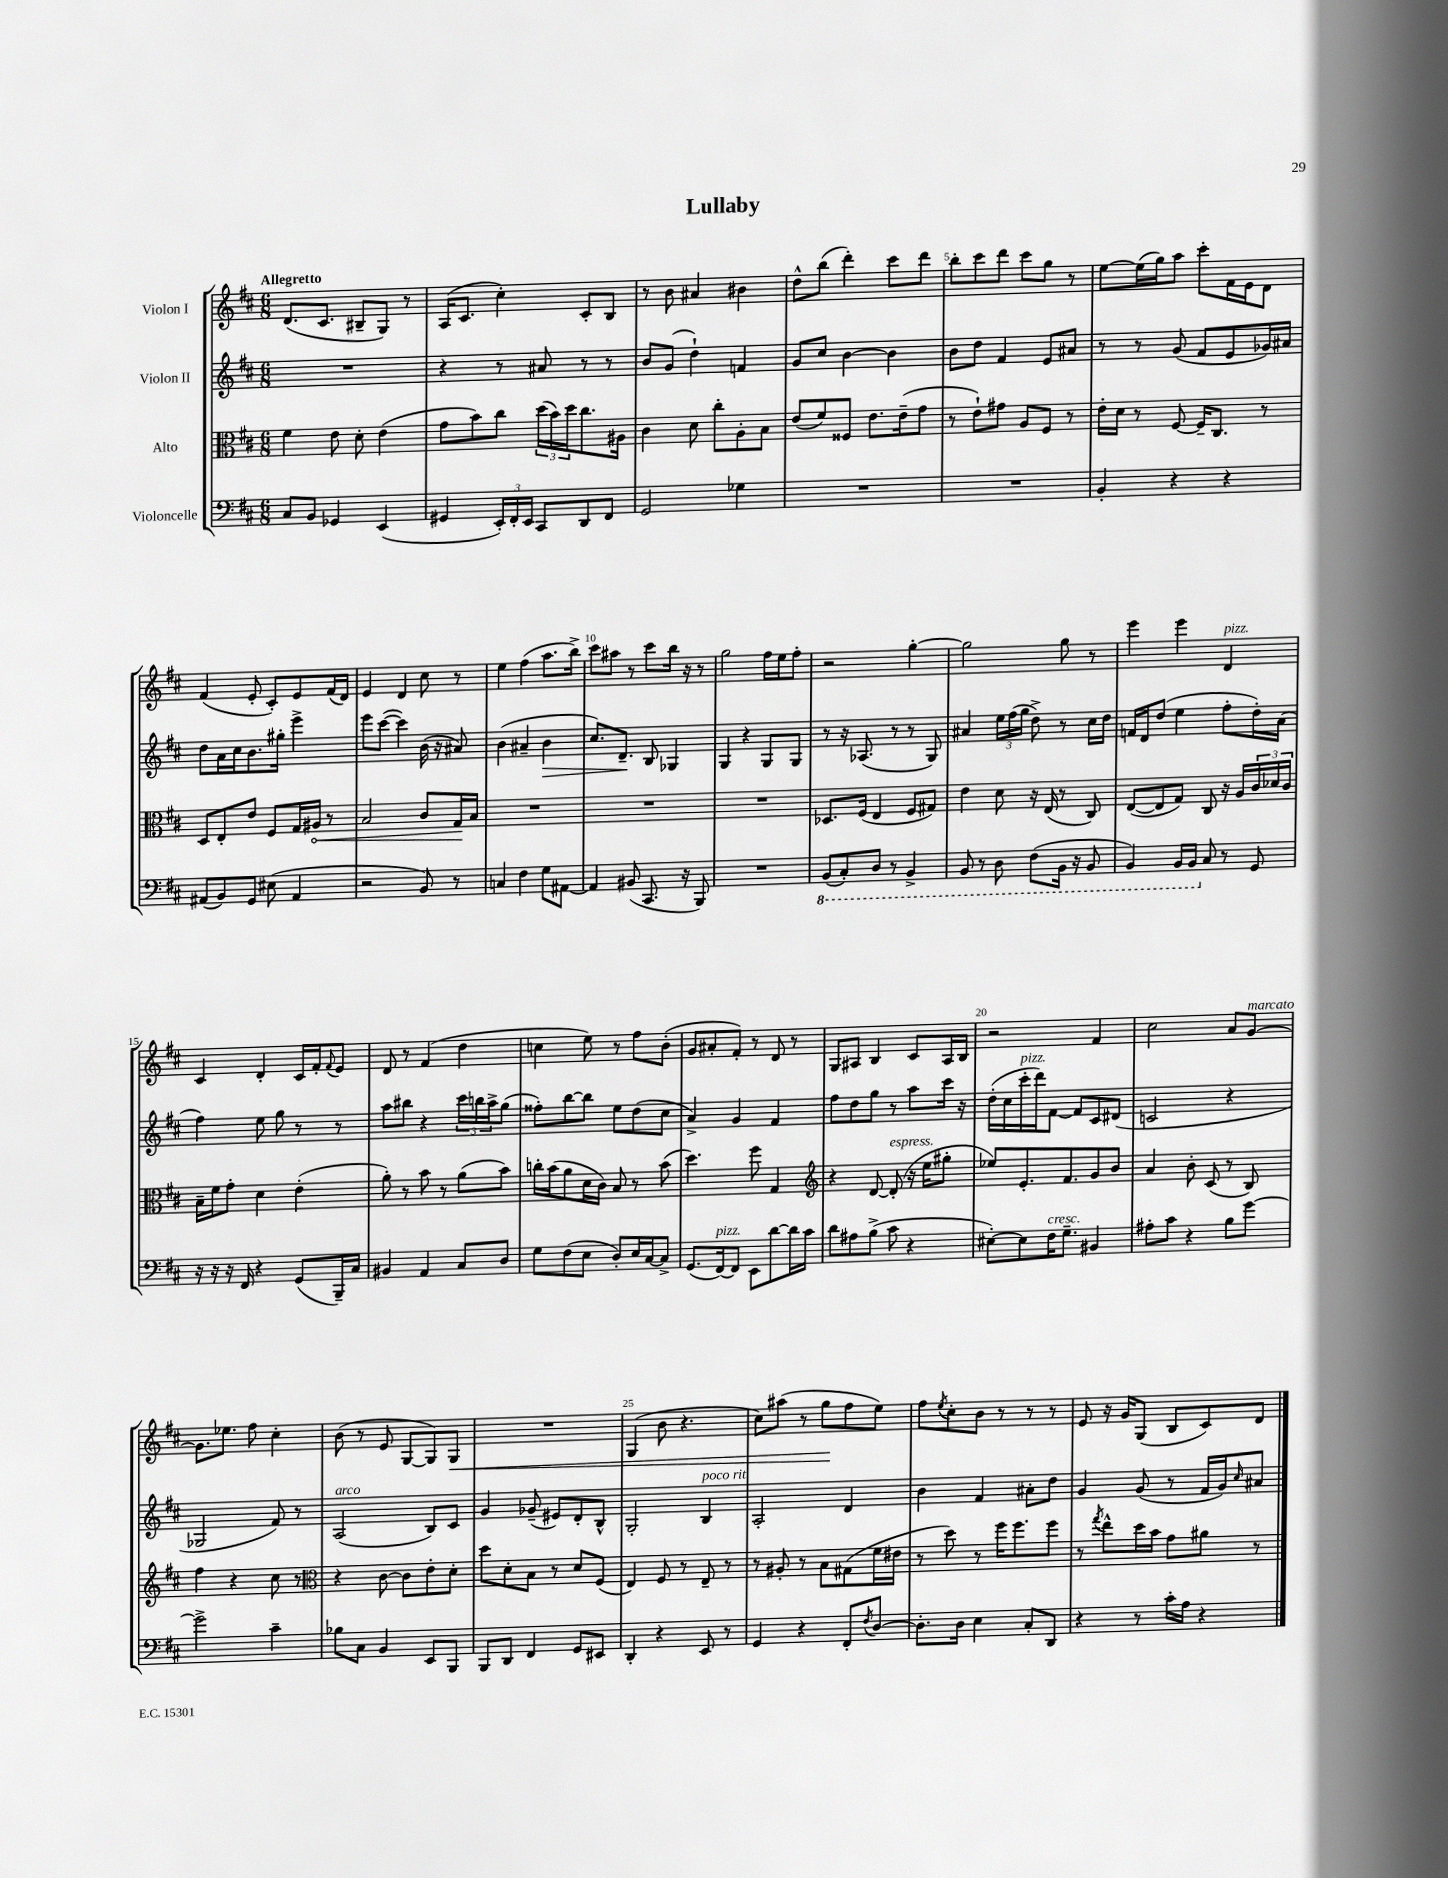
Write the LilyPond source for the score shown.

\header { title = "Lullaby" }
<<
\new StaffGroup <<
\new Staff = "s0" \with { instrumentName = "Violon I" } {
    \clef treble \key d \major \numericTimeSignature \time 6/8 \tempo "Allegretto"
    d'8.( cis'8. bis8-- g8) r8 |
    a16( cis'8. cis''4-.) cis'8-. b8 |
    r8 b'8 ais'4 bis'4 |
    d''8-^ b''8( d'''4-.) cis'''8 d'''8 |
    b''8-. cis'''8 d'''8 cis'''8 g''8 r8 |
    e''8~ e''16( g''16) a''8 cis'''8-. fis'16 e'16 d'8 |
    fis'4( e'8-. cis'8-.) e'8 fis'16( d'16) |
    e'4 d'4 cis''8 r8 |
    e''4 fis''4( a''8. b''16->) |
    cis'''8 ais''8 r8 cis'''8 b''16 r16 r8 |
    g''2 fis''16 e''16 fis''8-. |
    r2 g''4~-. |
    g''2 g''8 r8 |
    e'''4 e'''4 d'4^\markup { \italic "pizz." } |
    cis'4 d'4-. cis'16 fis'16-. \appoggiatura { fis'8 } e'8 |
    d'8 r8 fis'4( d''4 |
    c''4 e''8) r8 fis''8 b'8-.( |
    g'8 ais'8-. fis'8-.) r8 d'8 r8 |
    g8 ais8 b4 cis'8 ais16 b16 |
    r2 fis'4 |
    cis''2 a'8 g'8~^\markup { \italic "marcato" } |
    g'8. ees''8. fis''8 cis''4-. |
    b'8( r8 e'8 g8~ g8) g8\< |
    R2. |
    g4( b'8 r4. |
    cis''8) ais''8( r8 g''8\! fis''8 e''8) |
    fis''8 \acciaccatura { e''8 } cis''8-. b'8 r8 r8 r8 |
    e'8 r16 g'16 g8( b8 cis'8) d'8 \bar "|." |
}
\new Staff = "s1" \with { instrumentName = "Violon II" } {
    \clef treble \key d \major \numericTimeSignature \time 6/8
    R2. |
    r4 r8 ais'8 r8 r8 |
    b'8 g'8( d''4-!) f'4 |
    g'8 cis''8 b'4~ b'4 |
    b'8 d''8 fis'4 e'8 ais'8 |
    r8 r8 g'8( fis'8 e'8 ges'16) ais'16 |
    d''8 a'16 cis''16 b'8. gis''16-. e'''4-> |
    e'''8 cis'''8~( cis'''4) b'16( r16 ais'8) |
    b'4( ais'4-- b'4\> |
    cis''8.) d'8.--\! b8 ges4 |
    g4 r4 g8 g8 |
    r8 r16 aes8.( r8 r8 g8) |
    ais'4 \tuplet 3/2 { e''16 fis''16( g''16 } d''8->) r8 cis''16 d''16 |
    f'16 d'16 d''8( e''4 fis''8-. d''16-.) a'16( |
    fis''4) e''8 g''8 r8 r8 |
    a''8 bis''8 r4 \tuplet 3/2 { cis'''16 b''16 a''16-> } g''8( |
    fisis''8-.) b''8~ b''8 e''8 d''8( cis''8 |
    a'4->) g'4 fis'4 |
    fis''8 d''8 g''8 r8 a''8 cis'''16 r16 |
    d''16-.( cis''16 cis'''16-.^\markup { \italic "pizz." } d'''16) fis'8~ fis'8 cis'8 dis'8( |
    c'2 r4 |
    ges2 fis'8) r8 |
    a2^\markup { \italic "arco" }( b8) cis'8 |
    g'4 ges'8--( eis'8) d'8-. b8-^ |
    g2-. b4^\markup { \italic "poco rit." } |
    a2-. d'4 |
    b'4 fis'4 ais'8-. d''8 |
    g'4 g'8( r8 fis'16 g'16) \grace { cis''16 } ais'8 \bar "|." |
}
\new Staff = "s2" \with { instrumentName = "Alto" } {
    \clef alto \key d \major \numericTimeSignature \time 6/8
    fis'4 e'8 d'8-. e'4( |
    g'8 b'8) cis''8 \tuplet 3/2 { d''16( b'16) d''16 } cis''8. ais16 |
    cis'4 d'8 cis''8-. a8-. b8 |
    e'8( fis'8) fisis8 e'8. e'16--( g'8 |
    r8 e'8-!) gis'8 a8 fis8 r8 |
    e'16-. d'16 r8 fis8~ fis16-- cis8. r8 |
    d8 e8-. e'8 fis8 g16 \once \override Hairpin.circled-tip = ##t ais16\< r8 |
    b2 cis'8 g16\! b16 |
    R2. |
    R2. |
    R2. |
    des8. fis16( e4 fis8 gis8) |
    e'4 d'8 r16 e16( r8 cis8) |
    e8~( e8 g8) cis8 r16 a16 \tuplet 3/2 { cis'16 des'16 cis'16 } |
    b16-- fis'16 g'8-. d'4 e'4-.( |
    a'8-.) r8 b'8 r8 a'8( b'8) |
    c''16-. b'16( a'8 d'16 cis'16) b8 r8 b'8( |
    d''4.) fis''8 g4 |
    \clef treble r4 d'8~ d'8-.^\markup { \italic "espress." }( r16 e''16 gis''8-. |
    ees''8) e'8.-. fis'8. g'8 b'8 |
    a'4 b'8-. cis'8( r8 b8) |
    fis''4 r4 cis''8 r8 |
    \clef alto r4 cis'8~ cis'8 e'8-. d'8-. |
    d''8 d'8-. b8 r8 d'8 fis8( |
    e4) fis8 r8 e8-- r8 |
    r8 ais8-. r8 b8 gis8( fis'16 eis'16 |
    r8 d''8) r8 fis''16 fis''8. fis''8 |
    r8 \acciaccatura { g''8 } e''8-^ d''16 b'16 g'8 ais'8 r8 \bar "|." |
}
\new Staff = "s3" \with { instrumentName = "Violoncelle" } {
    \clef bass \key d \major \numericTimeSignature \time 6/8
    cis8 b,8 ges,4 e,4( |
    gis,4 \tuplet 3/2 { e,16-.) fis,16-. e,16 } cis,8 d,8 fis,8 |
    g,2 ges4 |
    R2. |
    R2. |
    b,4-. r4 r4 |
    ais,8( b,8) g,8 eis8( ais,4 |
    r2 b,8) r8 |
    c4 fis4 g8 ais,8~ |
    ais,4 bis,8( cis,8. r16 b,,8) |
    R2. |
    \ottava #-1 b,,8( cis,8-.) d,8 r8 b,,4-> |
    b,,8 r8 d,8 fis,8( b,,16 r16 b,,8 |
    b,,4) b,,16 b,,16 \ottava #0 cis8 r8 g,8 |
    r16 r16 r16 fis,16 r4 g,8( b,,16--) cis16 |
    bis,4 a,4 cis8 d8 |
    g8 fis8( e8 d8-.) e16 cis16~ cis8-> |
    g,8.( fis,16~^\markup { \italic "pizz." }) fis,8 e,8 d'8~ d'16 cis'16 |
    d'8 ais8 b8->( cis'8 r4 |
    eis8~-.) eis8 fis16^\markup { \italic "cresc." } g8.-- bis,4 |
    ais8-. cis'8 r4 b8 g'8~ |
    g'2-> cis'4-- |
    bes8 cis8 b,4 e,8 b,,8 |
    b,,8 d,8 fis,4 g,8 eis,8 |
    d,4-. r4 e,8 r8 |
    g,4 r4 fis,8-. \acciaccatura { fis8 } d8~ |
    d8.-. d16 e4 cis8-. d,8 |
    r4 r8 cis'16-. a16 r4 \bar "|." |
}
>>
>>
\layout { \context { \Score \override BarNumber.break-visibility = ##(#f #t #t) barNumberVisibility = #(every-nth-bar-number-visible 5) } }
